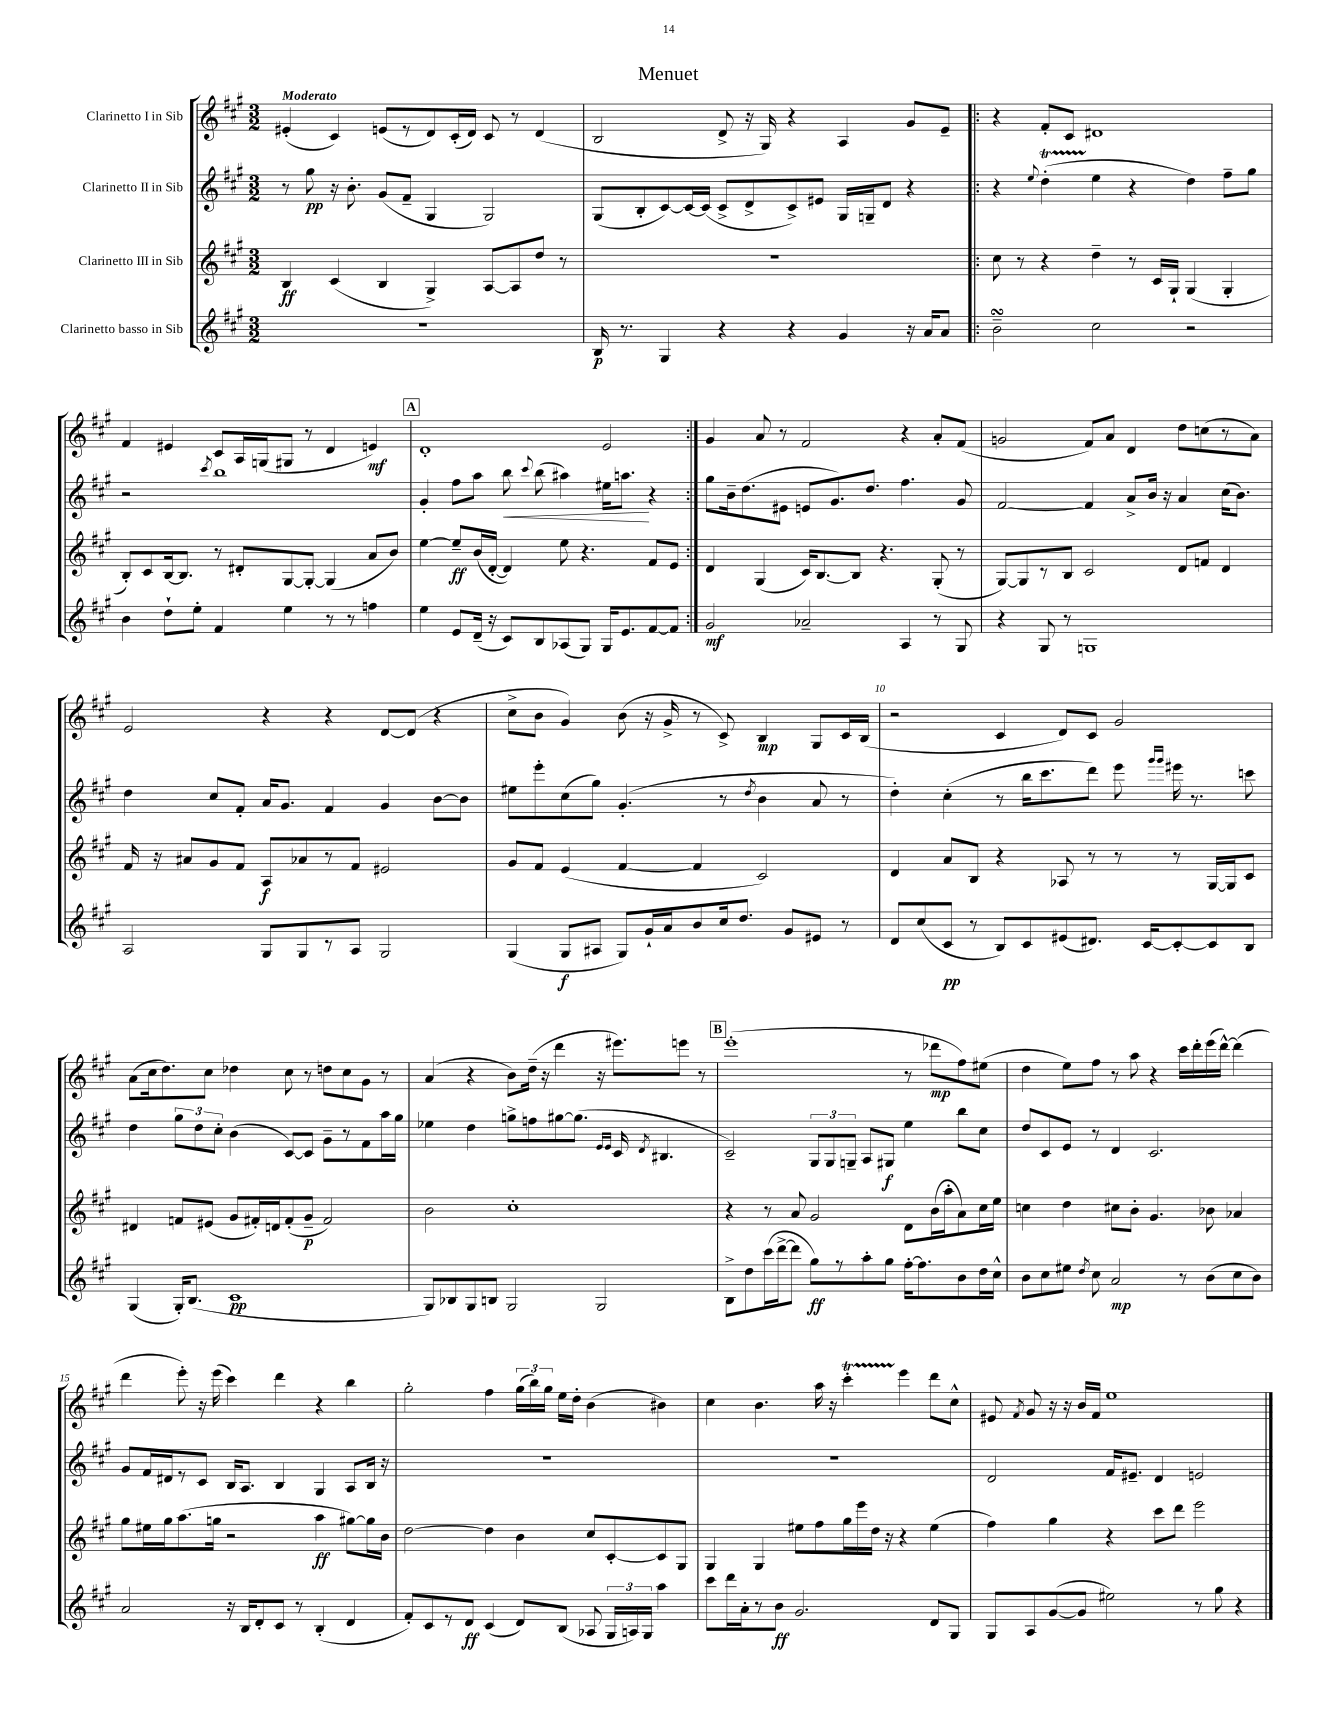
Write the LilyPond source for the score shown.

\header { title = "Menuet" }
<<
\new StaffGroup <<
\new Staff = "s0" \with { instrumentName = "Clarinetto I in Sib" } {
    \clef treble \key a \major \numericTimeSignature \time 3/2 \tempo "Moderato"
    \autoBeamOff eis'4-.( cis'4) e'8[( r8 d'8) cis'16-.( d'16]) cis'8 r8 d'4( |
    b2 d'8-> r16 gis16) r4 a4 gis'8[ e'8]-- |
    \repeat volta 2 { r4 fis'8[-. cis'8] dis'1 |
    fis'4 eis'4 cis'8[ a16 g16( gis8] r8 d'4 e'4\mf) |
    \mark \markup { \box "A" } d'1-. e'2 | }
    gis'4 a'8 r8 fis'2 r4 a'8[-. fis'8]( |
    g'2 fis'8[) a'8] d'4 d''8[ c''8( r8 a'8]) |
    e'2 r4 r4 d'8[~ d'8]( r4 |
    cis''8[-> b'8] gis'4) b'8( r16 gis'16-> r8 cis'8->) b4\mp gis8[ cis'16 b16]( |
    r2 cis'4 d'8[) cis'8] gis'2 |
    a'8[( cis''16 d''8.) cis''8] des''4 cis''8 r8 d''8[ cis''8 gis'8] r8 |
    a'4( r4 b'8[) d''16]--( r16 d'''4 r16 eis'''8.[) e'''8] r8 |
    \mark \markup { \box "B" } e'''1-.( r8 des'''8[\mp fis''8) eis''8]( |
    d''4 e''8[) fis''8] r8 a''8 r4 cis'''16[ d'''16-. e'''16( d'''16]~-^) d'''4( |
    d'''4 e'''8-.) r16 e'''16( cis'''4) d'''4 r4 b''4 |
    gis''2-. fis''4 \tuplet 3/2 { gis''16[( b''16) gis''16] } e''16[ d''16]-. b'4( bis'4) |
    cis''4 b'4. a''16 r16 cis'''4-.\startTrillSpan e'''4\stopTrillSpan d'''8[ cis''8]-^ |
    eis'8 \acciaccatura { fis'8 } gis'8 r16 r16 b'16[ fis'16] e''1 \bar "|." |
}
\new Staff = "s1" \with { instrumentName = "Clarinetto II in Sib" } {
    \clef treble \key a \major \numericTimeSignature \time 3/2
    \autoBeamOff r8 gis''8\pp r16 b'8.-. gis'8[( fis'8]-- gis4 gis2) |
    gis8[( b8-. cis'8~) cis'16~ cis'16]( cis'8[-> d'8-> cis'8->) eis'8] gis16[ g16-- d'8] r4 |
    \repeat volta 2 { r4 \appoggiatura { e''8 } d''4-.\startTrillSpan( e''4\stopTrillSpan r4 d''4) fis''8[-- gis''8] |
    r2 \acciaccatura { cis'''8 } b''1 |
    \mark \markup { \box "A" } gis'4-. fis''8[ a''8] b''8\< \appoggiatura { cis'''8 } b''8( ais''4) eis''16[ a''8.]\! r4 | }
    gis''8[ b'16-- d''8.( eis'8] e'8[ gis'8.) d''8.] fis''4. gis'8 |
    fis'2~ fis'4 a'8[-> b'16] r16 a'4 cis''16[( b'8.]) |
    d''4 cis''8[ fis'8]-. a'16[ gis'8.] fis'4 gis'4 b'8[~ b'8] |
    eis''8[ e'''8-. cis''8( gis''8]) gis'4.-.( r8 \acciaccatura { d''8 } b'4 a'8 r8 |
    d''4-.) cis''4-.( r8 b''16[ cis'''8. d'''8]) e'''8 \grace { gis'''16[ gis'''16] } eis'''16 r8. c'''8 |
    d''4 \tuplet 3/2 { gis''8[ d''8 cis''8]-. } b'4( cis'8[~) cis'8] gis'8[-- r8 fis'8 a''16 gis''16] |
    ees''4 d''4 g''8[-> f''8 gis''8~ gis''8.]( \grace { e'16[ e'16] } cis'16 \acciaccatura { d'8 } bis4. |
    \mark \markup { \box "B" } cis'2--) \tuplet 3/2 { gis8[ gis8 g8]-- } a8[ gis8]\f e''4 b''8[ cis''8] |
    d''8[ cis'8 e'8] r8 d'4 cis'2. |
    gis'8[ fis'16 dis'16 r8 cis'8] b16[ a8.] b4 gis4 a8[ b16] r16 |
    R1. |
    R1. |
    d'2 fis'16[ eis'8.]-- d'4 e'2 \bar "|." |
}
\new Staff = "s2" \with { instrumentName = "Clarinetto III in Sib" } {
    \clef treble \key a \major \numericTimeSignature \time 3/2
    \autoBeamOff b4\ff cis'4( b4 gis4->) a8[~ a8 d''8] r8 |
    R1. |
    \repeat volta 2 { cis''8 r8 r4 d''4-- r8 cis'16[ gis16]-! gis4( gis4-. |
    b8[-.) cis'8 b16~ b8.] r8 dis'8[-. gis8~ gis8]~-. gis4( a'8[ b'8]) |
    \mark \markup { \box "A" } e''4~ e''8[--\ff b'16( d'16]~-. d'4) e''8 r4. fis'8[ e'8] | }
    d'4 gis4( cis'16[) b8.~ b8] r4. gis8-.( r8 |
    gis8[~) gis8 r8 b8] cis'2 d'8[ f'8] d'4 |
    fis'16 r16 ais'8[ gis'8 fis'8] a8[\f aes'8 r8 fis'8] eis'2 |
    gis'8[ fis'8] e'4( fis'4~ fis'4 cis'2) |
    d'4 a'8[ b8] r4 aes8 r8 r8 r8 gis16[~ gis16 cis'8] |
    dis'4 f'8[ eis'8]( gis'8[ fis'16-.) d'16 fis'8-.( gis'8]--\p fis'2) |
    b'2 cis''1-. |
    \mark \markup { \box "B" } r4 r8 a'8 gis'2 d'8[ b'16( a''16-. a'8) cis''16 e''16] |
    c''4 d''4 cis''8[ b'8]-. gis'4. bes'8 aes'4 |
    gis''8[ eis''16 gis''16 a''8.( g''16] r2 a''4\ff gis''8[~) gis''16 b'16] |
    d''2~ d''4 b'4 cis''8[ cis'8~-. cis'8 gis8] |
    gis4 gis4 eis''8[ fis''8 gis''16 e'''16 d''16] r16 r4 eis''4( |
    fis''4) gis''4 r4 cis'''8[ d'''8] e'''2 \bar "|." |
}
\new Staff = "s3" \with { instrumentName = "Clarinetto basso in Sib" } {
    \clef treble \key a \major \numericTimeSignature \time 3/2
    \autoBeamOff r1. |
    b16\p r8. gis4 r4 r4 gis'4 r16 a'16[ a'8] |
    \repeat volta 2 { b'2--\turn cis''2 r2 |
    b'4 d''8[-! e''8]-. fis'4 e''4 r8 r8 f''4 |
    \mark \markup { \box "A" } e''4 e'8[ d'16]--( r16 cis'8[) b8 aes8( gis8]) gis16[ e'8. fis'8~ fis'8] | }
    gis'2\mf aes'2-- a4 r8 gis8 |
    r4 gis8 r8 g1 |
    a2 gis8[ gis8 r8 a8] gis2 |
    gis4( gis8[\f ais8] gis8[) gis'16-! a'16 b'8 cis''16 d''8.] gis'8[ eis'8] r8 |
    d'8[ cis''8( cis'8]\pp r8 b8[) cis'8 eis'8( dis'8.]) cis'16[~ cis'8~-. cis'8 b8] |
    gis4( gis16[-.) b8.]( cis'1\pp |
    gis8[) bes8 gis8 b8] gis2 gis2 |
    \mark \markup { \box "B" } b8[-> d''8 cis'''16( d'''16~-> d'''8] gis''8[\ff) r8 a''8-. gis''8] fis''16[~-. fis''8. b'8 d''16 cis''16]-^ |
    b'8[ cis''8 eis''8] \acciaccatura { d''8 } cis''8 a'2\mp r8 b'8[( cis''8 b'8]) |
    a'2 r16 b16[ d'8-. cis'8] r8 b4-.( d'4 |
    fis'8[-.) cis'8 r8 d'8]\ff cis'4( d'8[) b8]( aes8 \tuplet 3/2 { gis16[ a16) gis16] } a''4 |
    cis'''8[ d'''16 a'16-. r8 b'8]\ff gis'2. d'8[ gis8] |
    gis8[ a8 gis'8~( gis'8] eis''2) r8 gis''8 r4 \bar "|." |
}
>>
>>
\layout { \context { \Score \override BarNumber.break-visibility = ##(#f #t #t) barNumberVisibility = #(every-nth-bar-number-visible 5) } }
